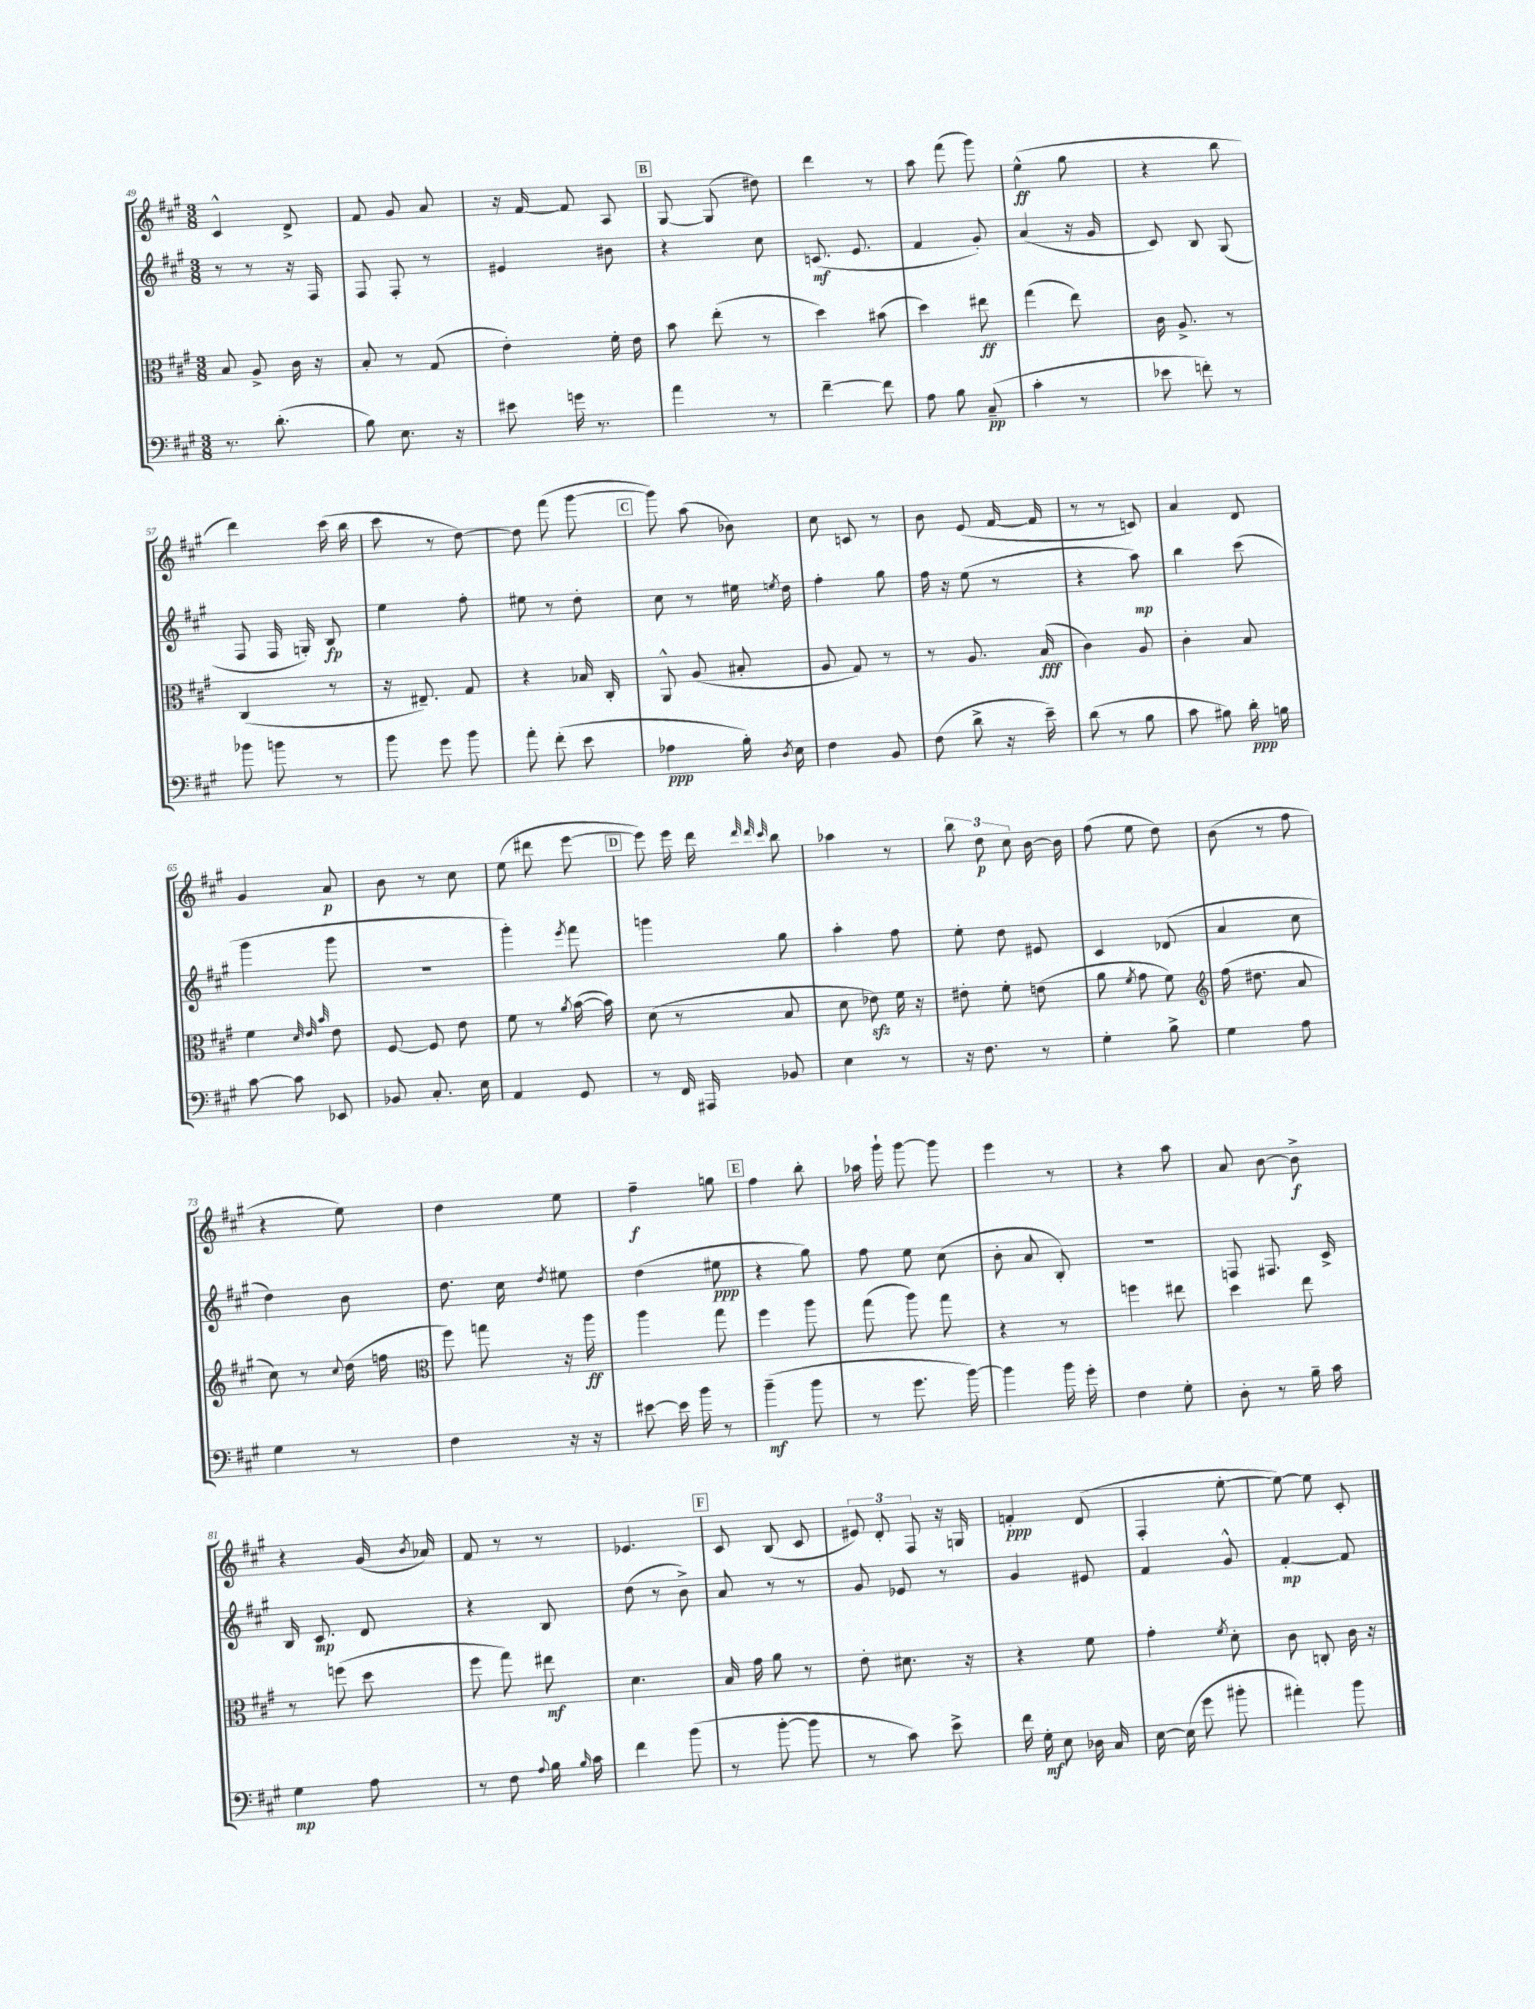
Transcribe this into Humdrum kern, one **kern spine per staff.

**kern	**kern	**kern	**kern
*staff4	*staff3	*staff2	*staff1
*clefF4	*clefC3	*clefG2	*clefG2
*k[f#c#g#]	*k[f#c#g#]	*k[f#c#g#]	*k[f#c#g#]
*M3/8	*M3/8	*M3/8	*M3/8
8.r	8B	8r	4c#^^
.	8A^	8r	.
(8.d'	.	.	.
.	16c#	16r	8d^
.	16r	16F#	.
=	=	=	=
8B)	8B'	8F#	8f#
8.E	8r	8F#'	8g#
.	(8G#	8r	8a
16r	.	.	.
=	=	=	=
8e#	4e')	4e#	16r
.	.	.	[16f#
16g	.	.	8f#]
8.r	.	.	.
.	16f#'	8b#	8A
.	16e	.	.
=	=	=	=
4a	8b	4r	[8G#
.	(8ee'	.	(8G#]
8r	8r	8cc#	8dd#)
=	=	=	=
[4f#~	4dd)	(8.c	4ddd
.	.	8.e	.
8f#]	(8b#	.	8r
=	=	=	=
8A	4dd)	4f#	8aa
8B	.	.	(8fff#
(8C#~	8ee#	8g#')	8ggg#)
=	=	=	=
4c#'	(4gg#	(4a	(4ee^^
8r	8ee)	16r	8gg#
.	.	16g#	.
=	=	=	=
8e-	16c#	8c#)	4r
.	8.A^	.	.
8f')	.	8B	.
8r	8r	(8G#	8bb
=	=	=	=
8b-	(4C#	8F#	4ddd)
8b	.	16F#	.
.	.	16G')	.
8r	8r	8B	(16ccc#
.	.	.	16bb
=	=	=	=
8b	16r	4ee	8ccc#
.	8.E#~)	.	.
8g#	.	.	8r
8b	8G#	8ff#'	[8dd)
=	=	=	=
8a'	4r	8ee#	8dd]
(8f#'	.	8r	(8fff#
8e	16B-	8dd'	[8ggg#
.	16C#'	.	.
=	=	=	=
4A-	8AA^^	8cc#	8ggg#])
.	(8A	8r	(8aa
16B')	8B#'	16ee#	8b-)
8qD	.	8qee	.
16E	.	16dd	.
=	=	=	=
4F#	8A	4ff#'	8cc#
.	8G#)	.	8c
8BB	8r	8gg#	8r
=	=	=	=
(8F#	8r	16ff#	8b
.	.	16r	.
8d^	8.A	(8ee	(8e
16r	.	8r	[16f#
16e~)	(16B	.	16f#]
=	=	=	=
(8d	4c#)	4r	8r
8r	.	.	8r
8B	8A	8aa)	8c)
=	=	=	=
8c#	4c#'	4bb	4a
8B#)	.	.	.
16d'	8B	(8ccc#	8d
16B	.	.	.
=	=	=	=
[8c#	4f#	4ggg#	4g#
8c#]	.	.	.
.	32qqd	.	.
.	32qqe	.	.
.	32qqb	.	.
8EE-	8e	8ggg#	8a
=	=	=	=
8BB-	[8F#	4.r	8b
8.C#'	8F#]	.	8r
.	8e	.	8cc#
16E	.	.	.
=	=	=	=
4AA	8f#	4ggg#')	(8ee
.	8r	.	8ddd#
.	8qa	8qeee	.
8GG#	([16b	8fff#	[8eee
.	16b])	.	.
=	=	=	=
8r	(8d	4ggg	8eee])
16FF#	8r	.	16eee
16AAA#	.	.	16ddd
.	.	.	32qqddd
.	.	.	32qqddd
.	.	.	32qqccc#
8BB-	8B	8gg#	8bb
=	=	=	=
4E	8d	4aa'	4aa-
.	8e-)	.	.
8r	16f#	8ff#	8r
.	16r	.	.
=	=	=	=
16r	8e#'	8ee'	12bb
8.F#	.	.	.
.	.	.	12dd
.	8f#'	8dd	.
.	.	.	12cc#
8r	(8e	8e#	[16b
.	.	.	16b]
=	=	=	=
4G#'	8a	4c#	(8ff#
.	8qf#	.	.
.	8g#	.	8ee
8B^	8f#)	(8d-	8dd)
=	=	=	=
*	*clefG2	*	*
4G#	(16ff#	4a	(8b
.	8.dd#	.	.
.	.	.	8r
8A	8a	8cc#	8ff#
=	=	=	=
4G#	8cc#)	4dd)	4r
.	8r	.	.
.	8qqcc#	.	.
8r	(16dd	8b	8ee)
.	16ff	.	.
=	=	=	=
*	*clefC3	*	*
4F#	8ff#)	8.dd	4dd
.	8gg	.	.
.	.	16cc#	.
.	.	8qdd	.
16r	16r	8ee#	8ee
16r	16aa	.	.
=	=	=	=
[8e#	4aa	(4dd	4ff#~
16e#]	.	.	.
16b	.	.	.
8r	8gg#	8ee#	8gg
=	=	=	=
(4b~	4ff#	4r	4ff#
8b	8aa	8gg#)	8bb'
=	=	=	=
8r	(8gg#	8ff#	16aa-
.	.	.	16ggg#`
8.g#	8aa)	8ee	[8ggg#
.	8gg#	(8cc#	8ggg#]
[16b)	.	.	.
=	=	=	=
4b]	4r	8b'	4eee
.	.	8a	.
16b	8r	8B')	8r
16g#'	.	.	.
=	=	=	=
4F#	4ff	4.r	4r
8G#'	8ee#	.	8aa
=	=	=	=
8D'	4dd	8F	8a
8r	.	8.F#	[8b
16B~	8ee	.	8b^]
16c#	.	16c#^	.
=	=	=	=
4G#	8r	16B	4r
.	.	8.c#	.
.	(8ff	.	.
8A	8dd	8d	(16g#
.	.	.	8qb
.	.	.	16a-)
=	=	=	=
8r	8ff#	4r	8f#
8F#	8gg#)	.	8r
8qqA	.	.	.
16B	8ee#	8B	8r
16qqB	.	.	.
16c#	.	.	.
=	=	=	=
4f#	4.d	(8dd	4.e-
.	.	8r	.
(8b	.	8b^)	.
=	=	=	=
8r	16B	8a	8c#
.	16g#	.	.
[8b'	8a	8r	(8B
8b]	8r	8r	8c#
=	=	=	=
8r	8e'	8g#	12e#)
.	.	.	12d'
8c#)	8.d#	8e-	.
.	.	.	12F#
8e^	.	8r	16r
.	16r	.	16G
=	=	=	=
16f#	4r	4g#	4f'
16G#'	.	.	.
8E	.	.	.
16D-	8f#	8e#	(8d
16C#	.	.	.
=	=	=	=
[16E	4g#'	4f#	4F#'
(16E]	.	.	.
8g#	.	.	.
.	8qf#	.	.
8b#'	8d'	8g#^^	[8ee'
=	=	=	=
4a#')	8c#	[4f#'	8ee_)
.	8C'	.	8ee]
8b	16c#	8f#]	8c#'
.	16r	.	.
==	==	==	==
*-	*-	*-	*-
